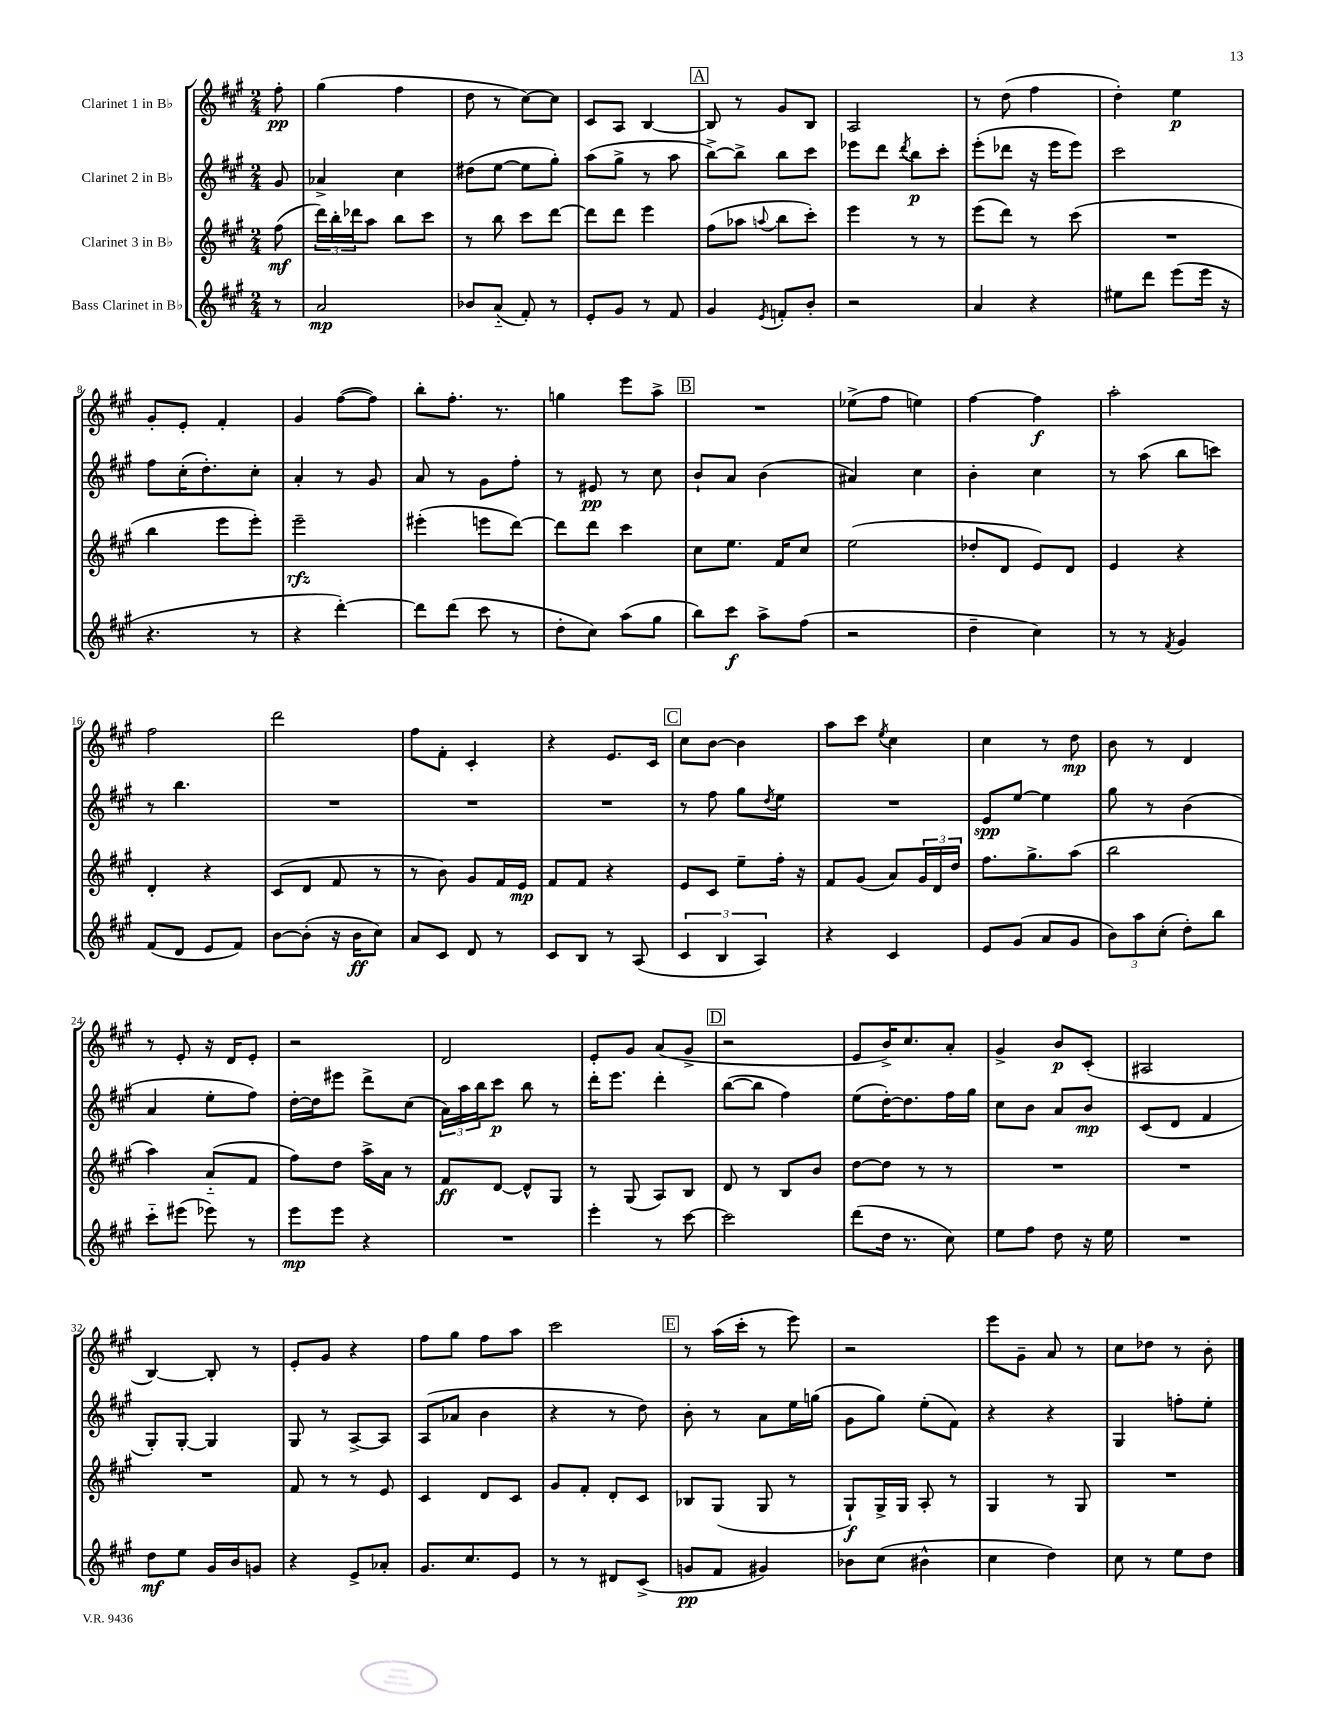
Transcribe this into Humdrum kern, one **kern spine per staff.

**kern	**kern	**kern	**kern
*staff4	*staff3	*staff2	*staff1
*clefG2	*clefG2	*clefG2	*clefG2
*k[f#c#g#]	*k[f#c#g#]	*k[f#c#g#]	*k[f#c#g#]
*M2/4	*M2/4	*M2/4	*M2/4
8r	(8ff#\	8g#/	8ff#'\
=	=	=	=
2a/	24ddd\LL)	4a-^/	(4gg#\
.	24bb'\	.	.
.	24ddd-\J	.	.
.	8aa\J	.	.
.	8bb\L	4cc#\	4ff#\
.	8ccc#\J	.	.
=	=	=	=
8b-/L	8r	(8dd#\L	8dd\
(8a'~/J	8bb\	[8ee\J	8r
8f#'/)	8ccc#\L	8ee\]L	[8cc#\L)
8r	[8ddd\J	8gg#'\J)	8cc#\]J
=	=	=	=
8e'/L	8ddd\]L	(8aa\L	8c#/L
8g#/J	8ddd\J	8gg#^\J	8A/J
8r	4eee\	8r	[4B/
8f#/	.	8aa\	.
=	=	=	=
4g#/	(8ff#\L	[8bb^\L)	8B/]
.	8aa-\J	8bb^\]J	8r
8qe/	8qqaa/	.	.
8f'/L	8bb\L	8bb\L	8g#/L
8b'/J	8ccc#'\J)	8ccc#\J	8B/J
=	=	=	=
2r	4eee\	8eee-\L	2A/
.	.	8ddd\J	.
.	.	8qddd/	.
.	8r	8bb\L	.
.	8r	8ccc#'\J	.
=	=	=	=
4a/	(8eee\L	(8eee'\L	8r
.	8ddd\J)	8ddd-\J	(8dd\
4r	8r	16r	4ff#\
.	.	16eee\LK	.
.	(8ccc#\	8eee\J)	.
=	=	=	=
8ee#\L	2r	2ccc#\	4dd'\)
8ddd\J	.	.	.
(8eee\L	.	.	4ee\
16eee\Jk	.	.	.
16r	.	.	.
=	=	=	=
4.r	4bb\	8ff#\L	8g#'/L
.	.	(16cc#'\K	8e'/J
.	.	8.dd'\)	.
.	8eee\L	.	4f#'/
8r	8eee'\J)	8cc#'\J	.
=	=	=	=
4r	2eee~\	4a'/	4g#/
[4ddd'\)	.	8r	([8ff#\L
.	.	8g#/	8ff#\]J)
=	=	=	=
8ddd\]L	(4eee#'\	8a/	8bb'\L
(8ddd\J	.	8r	8.ff#'\J
8ccc#\	8eee\L	8g#\L	.
.	.	.	8.r
8r	[8ddd\J)	8ff#'\J	.
=	=	=	=
8dd'\L	8ddd\]L	8r	4gg\
8cc#\J)	8ddd\J	8e#/	.
(8aa\L	4ccc#\	8r	8eee\L
8gg#\J	.	8cc#\	8aa^\J
=	=	=	=
8bb\L)	8cc#\L	8b`/L	2r
8ccc#\J	8.ee\J	8a/J	.
8aa^\L	.	(4b\	.
.	16f#/LK	.	.
(8ff#\J	8cc#/J	.	.
=	=	=	=
2r	(2ee\	4a#/)	(8ee-^\L
.	.	.	8ff#\J
.	.	4cc#\	4ee\)
=	=	=	=
4dd~\	8dd-'/L	4b'\	[4ff#\
.	8d/J	.	.
4cc#\)	8e/L)	4cc#\	4ff#\]
.	8d/J	.	.
=	=	=	=
8r	4e/	8r	2aa'\
8r	.	(8aa\	.
8qf#/	.	.	.
4g#/	4r	8bb\L	.
.	.	8ccc\J)	.
=	=	=	=
(8f#/L	4d'/	8r	2ff#\
8d/J	.	4.bb\	.
8e/L	4r	.	.
8f#/J)	.	.	.
=	=	=	=
[8b\L	(8c#/L	2r	2ddd\
(8b'\]J	8d/J	.	.
16r	8f#/	.	.
16b\LK	.	.	.
8cc#\J)	8r	.	.
=	=	=	=
8a/L	8r	2r	8ff#\L
8c#/J	8b\)	.	8f#'\J
8d/	8g#/L	.	4c#'/
8r	16f#/L	.	.
.	16e/JJ	.	.
=	=	=	=
8c#/L	8f#/L	2r	4r
8B/J	8f#/J	.	.
8r	4r	.	8.e/L
(8A/	.	.	.
.	.	.	16c#/Jk
=	=	=	=
6c#/	8e/L	8r	8cc#\L
.	8c#/J	8ff#\	[8b\J
6B/	.	.	.
.	8ee~\L	8gg#\L	4b\]
6A/)	.	.	.
.	.	8qdd/	.
.	16ff#'\Jk	8ee\J	.
.	16r	.	.
=	=	=	=
4r	8f#/L	2r	8aa\L
.	(8g#/J	.	8ccc#\J
.	.	.	8qee/
4c#/	8a/L)	.	4cc#\
.	24g#/L	.	.
.	24d/	.	.
.	24dd/JJ	.	.
=	=	=	=
8e/L	8.ff#\L	8e/L	4cc#\
(8g#/J	.	[8ee/J	.
.	8.gg#^\	.	.
8a/L	.	4ee\]	8r
8g#/J	(8aa\J	.	8dd\
=	=	=	=
12b\L)	2bb\	8gg#\	8b\
12aa\	.	.	.
.	.	8r	8r
(12cc#'\J	.	.	.
8dd'\L)	.	(4b\	4d/
8bb\J	.	.	.
=	=	=	=
8ccc#'~\L	4aa\)	4a/	8r
(8eee#\J	.	.	8e'/
8eee-\)	(8a'~/L	8ee'\L	16r
.	.	.	16d/LK
8r	8f#/J	8ff#\J)	8e'/J
=	=	=	=
8eee\L	8ff#\L)	[16dd'\LL	2r
.	.	16dd\]J	.
8eee\J	8dd\J	8eee#\J	.
4r	16aa^\LL	8ddd^\L	.
.	16a\JJ	.	.
.	8r	(8cc#\J	.
=	=	=	=
2r	8f#/L	24a\LL)	2d/
.	.	24aa\	.
.	.	24bb\J	.
.	[8d/J	8ccc#\J	.
.	8d^^/]L	8bb\	.
.	8G#/J	8r	.
=	=	=	=
4eee'\	8r	16ddd'\LK	8e'/L
.	.	8.eee\J	.
.	(8G#/	.	8g#/J
8r	8A/L)	4ddd'\	(8a/L
[8ccc#\	8B/J	.	8g#^/J
=	=	=	=
2ccc#\]	8d/	([8bb\L	2r
.	8r	8bb\]J	.
.	8B/L	4ff#\)	.
.	8b/J	.	.
=	=	=	=
(8ddd\L	[8dd\L	(8ee\L	8e/L
16dd\Jk	8dd\]J	[16dd'\K)	16b^/K)
8.r	.	8.dd\]	8.cc#/
.	8r	.	.
8cc#\)	8r	16ff#\L	8a'/J
.	.	16gg#\JJ	.
=	=	=	=
8ee\L	2r	8cc#\L	4g#^/
8ff#\J	.	8b\J	.
8dd\	.	8a/L	8b/L
16r	.	8b/J	(8c#'/J
16ee\	.	.	.
=	=	=	=
2r	2r	(8c#/L	2A#/
.	.	8d/J	.
.	.	4f#/	.
=	=	=	=
8dd\L	2r	8G#'/L)	[4B/)
8ee\J	.	[8G#'/J	.
16g#/LL	.	4G#/]	8B'/]
16b/J	.	.	.
8g/J	.	.	8r
=	=	=	=
4r	8f#/	8G#/	8e'/L
.	8r	8r	8g#/J
8e^/L	8r	[8A^/L	4r
8a-'/J	8e/	8A/]J	.
=	=	=	=
8.g#/L	4c#/	(8A/L	8ff#\L
.	.	8a-/J	8gg#\J
8.cc#/	.	.	.
.	8d/L	4b\	8ff#\L
8e/J	8c#/J	.	8aa\J
=	=	=	=
8r	8g#/L	4r	2ccc#\
8r	8f#'/J	.	.
8d#/L	8d'/L	8r	.
(8c#^/J	8c#/J	8dd\)	.
=	=	=	=
8g/L	8B-/L	8b'\	8r
8f#/J	(8G#/J	8r	(16aa\LL
.	.	.	16ccc#'\JJ
4g#/)	8G#/	8a\L	8r
.	8r	16ee\L	8eee\)
.	.	(16gg\JJ	.
=	=	=	=
8b-\L	8G#`/L)	8g#\L	2r
(8cc#\J	16G#^/L	8gg#\J)	.
.	16G#/JJ	.	.
4b#^^\	8A'/	(8ee'\L	.
.	8r	8f#\J)	.
=	=	=	=
4cc#\	4G#/	4r	8eee\L
.	.	.	8g#~\J
4dd\)	8r	4r	8a/
.	8G#/	.	8r
=	=	=	=
8cc#\	2r	4G#/	8cc#\L
8r	.	.	8dd-\J
8ee\L	.	8ff'\L	8r
8dd\J	.	8ee'\J	8b'\
==	==	==	==
*-	*-	*-	*-
